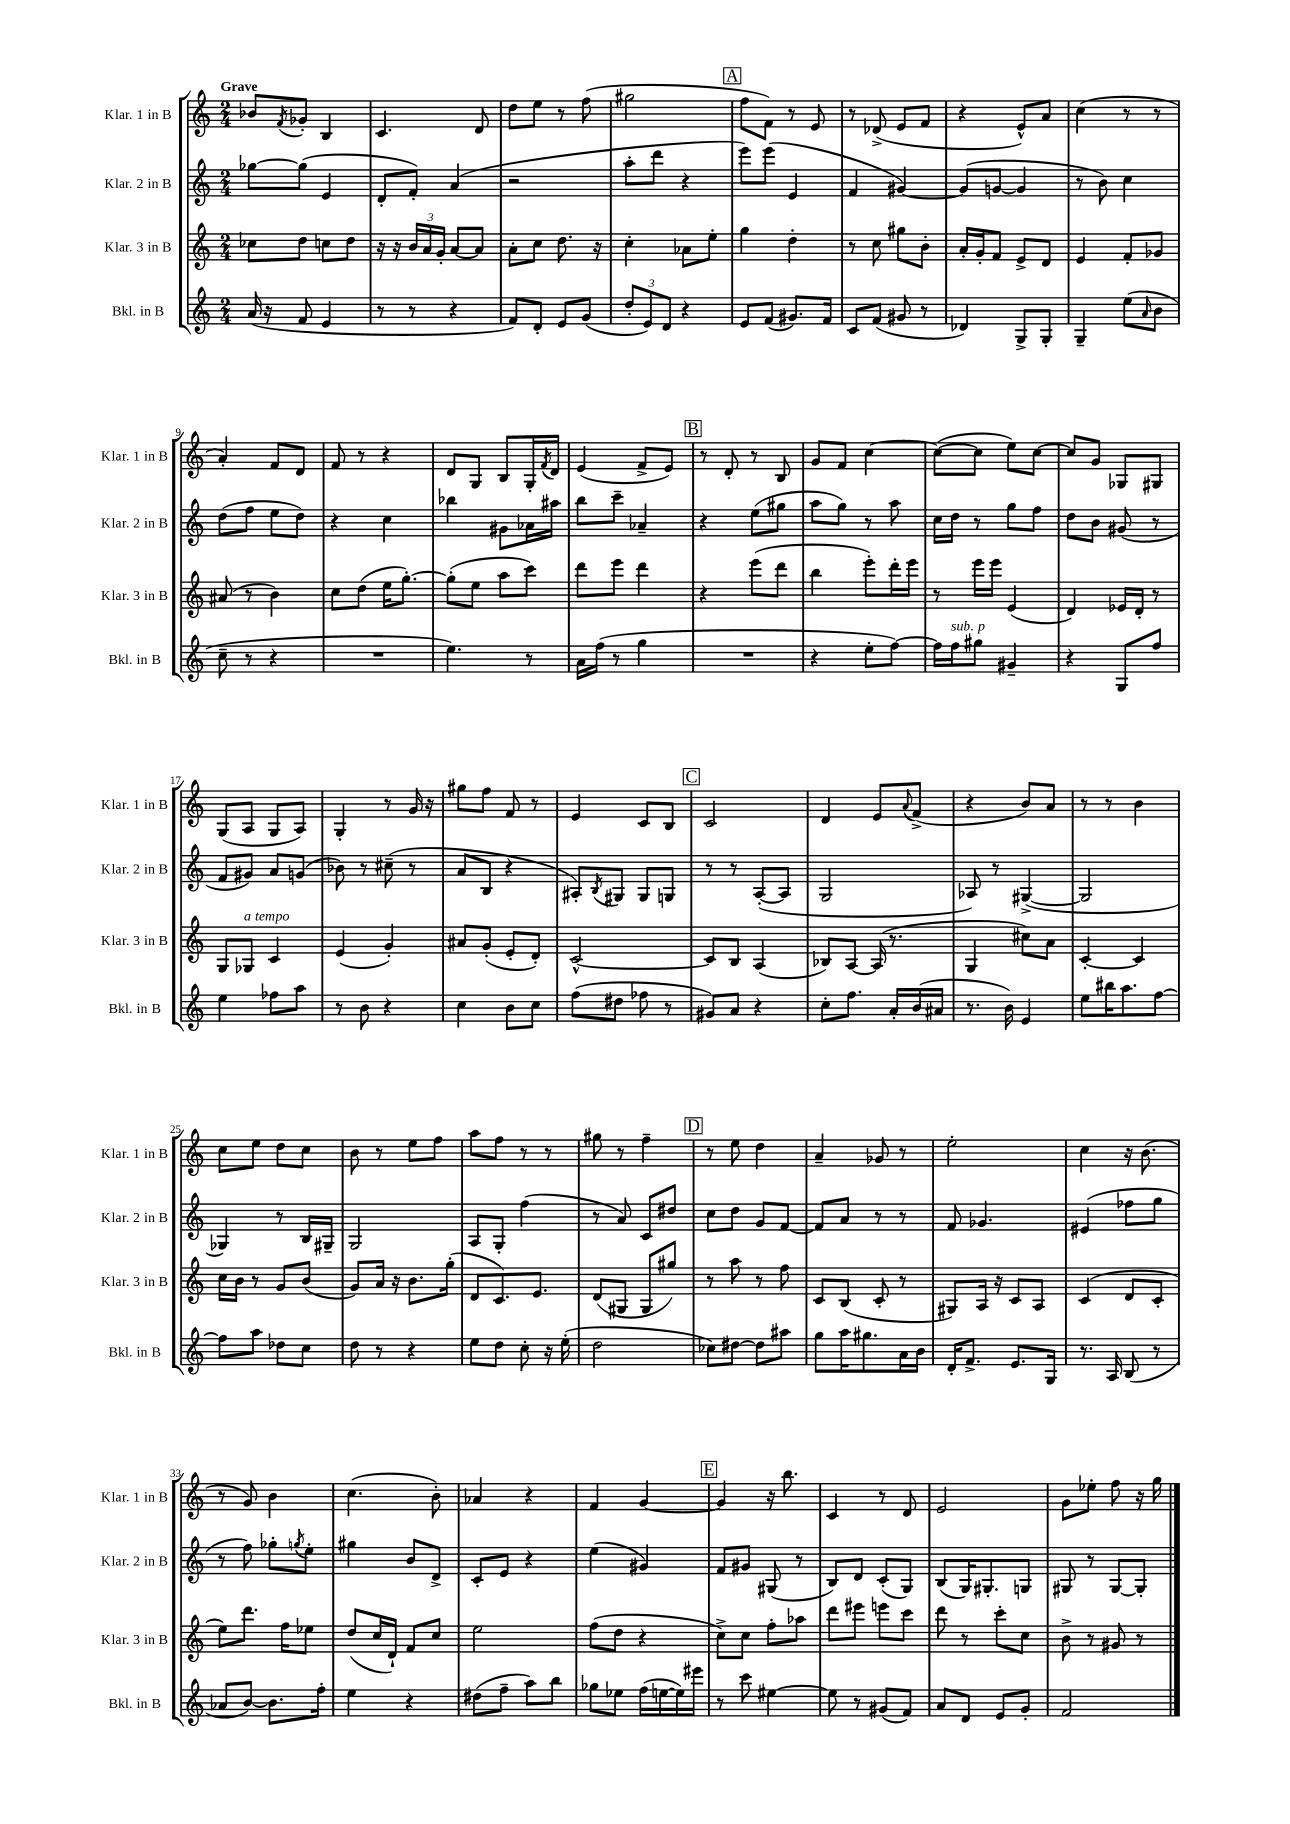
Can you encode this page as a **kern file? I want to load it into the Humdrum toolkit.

**kern	**kern	**kern	**kern
*staff4	*staff3	*staff2	*staff1
*clefG2	*clefG2	*clefG2	*clefG2
*k[]	*k[]	*k[]	*k[]
*M2/4	*M2/4	*M2/4	*M2/4
(16a/	8cc-\L	[8gg-\L	8b-/L
16r	.	.	.
.	.	.	8qf/
8f/	8dd\J	(8gg-\]J	8g-'/J
4e/	8cc\L	4e/	4B/
.	8dd\J	.	.
=	=	=	=
8r	16r	8d'/L	4.c/
.	16r	.	.
8r	24b/LL	8f'/J)	.
.	24a/	.	.
.	24g'/JJ	.	.
4r	[8a/L	(4a/	.
.	8a/]J	.	8d/
=	=	=	=
8f/L)	8a'\L	2r	8dd\L
8d'/J	8cc\J	.	8ee\J
8e/L	8.dd\	.	8r
(8g/J	.	.	(8ff\
.	16r	.	.
=	=	=	=
12dd'/L	4cc'\	8aa'\L	2gg#\
12e/)	.	.	.
.	.	8ddd\J	.
12d/J	.	.	.
4r	8a-\L	4r	.
.	8ee'\J	.	.
=	=	=	=
8e/L	4gg\	8eee\L)	8ff\L
(8f/J	.	(8eee\J	8f\J)
8.g#/L)	4dd'\	4e/	8r
.	.	.	8e/
16f/Jk	.	.	.
=	=	=	=
8c/L	8r	4f/	8r
(8f/J	8cc\	.	(8d-^/
8g#/	8gg#\L	[4g#/)	8e/L
8r	8b'\J	.	8f/J
=	=	=	=
4d-/)	16a'/LL	(8g#/]L	4r
.	16g'/J	.	.
.	8f/J	[8g/J	.
8G^/L	8e^/L	4g/]	8e^^/L)
8G'/J	8d/J	.	8a/J
=	=	=	=
4G~/	4e/	8r	(4cc\
.	.	8b\)	.
(8ee\L	8f'/L	4cc\	8r
16qqa/	.	.	.
8b\J	8g-/J	.	8r
=	=	=	=
8cc~\	(8a#/	(8dd\L	4a'/)
8r	8r	8ff\J	.
4r	4b\)	8ee\L	8f/L
.	.	8dd\J)	8d/J
=	=	=	=
2r	8cc\L	4r	8f/
.	(8dd\J	.	8r
.	16ee\LK	4cc\	4r
.	[8.gg'\J)	.	.
=	=	=	=
4.ee\)	(8gg'\]L	4bb-\	8d/L
.	8ee\J	.	8G/J
.	8aa\L	8g#\L	8B/L
8r	8ccc\J)	16a-\L	16G'/L
.	.	.	8qf/
.	.	16aa#\JJ	16d/JJ
=	=	=	=
16a\LL	8ddd\L	8bb\L	(4e/
(16ff\JJ	.	.	.
8r	8eee\J	8ccc~\J	.
4gg\	4ddd\	4a-~/	8f^/L
.	.	.	8e/J)
=	=	=	=
2r	4r	4r	8r
.	.	.	8d'/
.	(8eee\L	(8ee\L	8r
.	8ddd\J	8gg#\J	8B/
=	=	=	=
4r	4bb\	8aa\L	8g/L
.	.	8gg\J)	8f/J
8ee'\L	8eee'\L)	8r	[4cc\
[8ff\J)	16ddd'\L	8aa\	.
.	16eee\JJ	.	.
=	=	=	=
16ff\]LL	8r	16cc\LL	(8cc\_L
16ff\J	.	16dd\JJ	.
8gg#\J	16eee\LL	8r	8cc\]J
.	16eee\JJ	.	.
4g#~/	(4e/	8gg\L	8ee\L)
.	.	8ff\J	[8cc\J
=	=	=	=
4r	4d/)	8dd\L	8cc/]L
.	.	8b\J	8g/J
8G/L	16e-/LL	(8g#/	8G-/L
.	16d'/JJ	.	.
8ff/J	8r	8r	8G#/J
=	=	=	=
4ee\	8G/L	8f/L	(8G/L
.	8G-/J	8g#/J)	8A/J
8ff-\L	4c/	8a/L	8G/L
8aa\J	.	(8g/J	8A/J)
=	=	=	=
8r	(4e/	8b-\)	4G'/
8b\	.	8r	.
4r	4g'/)	(8cc#~\	8r
.	.	8r	16g/
.	.	.	16r
=	=	=	=
4cc\	8a#/L	8a/L	8gg#\L
.	(8g'/J	8B/J	8ff\J
8b\L	8e'/L	4r	8f/
8cc\J	8d'/J)	.	8r
=	=	=	=
(8ff\L	[2c^^/	8A#'/L)	4e/
.	.	8qB/	.
8dd#\J	.	8G#/J	.
8ff-\	.	8G#/L	8c/L
8r	.	8G/J	8B/J
=	=	=	=
8g#/L)	8c/]L	8r	2c/
8a/J	8B/J	8r	.
4r	(4A/	([8A'/L	.
.	.	8A/]J	.
=	=	=	=
8cc'\L	8B-/L)	2G/	4d/
8.ff\J	[8A/J	.	.
.	(16A/]	.	8e/L
16a'/LL	8.r	.	.
.	.	.	8qqa/
(16b/	.	.	(8f^/J
16a#/JJ	.	.	.
=	=	=	=
8.r	4G/	8A-/)	4r
.	.	8r	.
16b\)	.	.	.
4e/	8cc#\L)	([4G#^/	8b/L)
.	8a\J	.	8a/J
=	=	=	=
8ee\L	[4c'/	2G#/]	8r
16bb#\K	.	.	8r
8.aa\	.	.	.
.	4c/]	.	4b\
[8ff\J	.	.	.
=	=	=	=
8ff\]L	16cc\LL	4G-/)	8cc\L
.	16b\JJ	.	.
8aa\J	8r	.	8ee\J
8dd-\L	8g/L	8r	8dd\L
8cc\J	(8b/J	16B/LL	8cc\J
.	.	16G#~/JJ	.
=	=	=	=
8dd\	8g/L)	2G/	8b\
8r	16a/Jk	.	8r
.	16r	.	.
4r	8.b\L	.	8ee\L
.	.	.	8ff\J
.	(16gg'\Jk	.	.
=	=	=	=
8ee\L	8d/L	8A/L	8aa\L
8dd\J	8.c/)	8G'/J	8ff\J
8cc'\	.	(4ff\	8r
.	8.e/J	.	.
16r	.	.	8r
(16ee'\	.	.	.
=	=	=	=
2dd\	(8d/L	8r	8gg#\
.	8G#/J	8a/)	8r
.	8G#/L	8c/L	4ff~\
.	8gg#/J)	8dd#/J	.
=	=	=	=
8cc-\L)	8r	8cc\L	8r
[8dd#\J	8aa\	8dd\J	8ee\
8dd#\]L	8r	8g/L	4dd\
8aa#\J	8ff\	[8f/J	.
=	=	=	=
8gg\L	8c/L	8f/]L	4a~/
16aa\K	(8B/J	8a/J	.
8.gg#\	.	.	.
.	8c'/	8r	8g-/
16a\L	8r	8r	8r
16b\JJ	.	.	.
=	=	=	=
16d'/LK	8G#/L)	8f/	2ee'\
8.f^/J	.	.	.
.	16A/Jk	4.g-/	.
.	16r	.	.
8.e/L	8c/L	.	.
.	8A/J	.	.
16G/Jk	.	.	.
=	=	=	=
8.r	(4c/	(4e#/	4cc\
16A/	.	.	.
(8B/	8d/L	8ff-\L	16r
.	.	.	(8.b\
8r	8c'/J	8gg\J	.
=	=	=	=
8a-/L	8ee\L)	8r	8r
[8b/J)	8.ddd\J	8ff\)	8g/)
8.b\]L	.	8gg-'\L	4b\
.	16ff\LK	.	.
.	.	8qgg/	.
.	8ee-\J	8ee'\J	.
16ff'\Jk	.	.	.
=	=	=	=
4ee\	(8dd/L	4gg#\	(4.cc\
.	16cc/L	.	.
.	16d`/JJ)	.	.
4r	8f/L	8b/L	.
.	8cc/J	8d^/J	8b'\)
=	=	=	=
(8dd#\L	2ee\	8c'/L	4a-/
8ff~\J	.	8e/J	.
8aa\L)	.	4r	4r
8bb\J	.	.	.
=	=	=	=
8gg-\L	(8ff\L	(4ee\	4f/
8ee-\J	8dd\J	.	.
(16ff\LL	4r	4g#/)	[4g/
[16ee\	.	.	.
16ee\])	.	.	.
16eee#\JJ	.	.	.
=	=	=	=
8r	8cc^\L)	8f/L	4g/]
8ccc\	8cc\J	8g#/J	.
[4ee#\	8ff'\L	(8G#/	16r
.	.	.	8.bb\
.	8aa-\J	8r	.
=	=	=	=
8ee#\]	8ddd\L	8B/L)	4c/
8r	8eee#\J	8d/J	.
(8g#/L	8eee\L	(8c'/L	8r
8f/J)	8ccc\J	8G/J)	8d/
=	=	=	=
8a/L	8ddd\	(8B/L	2e/
8d/J	8r	16G/K)	.
.	.	8.G#'/	.
8e/L	8ccc'\L	.	.
8g'/J	8cc\J	8G/J	.
=	=	=	=
2f/	8b^\	8G#/	8g\L
.	8r	8r	8ee-'\J
.	8g#/	[8G#/L	8ff\
.	8r	8G#'/]J	16r
.	.	.	16gg\
==	==	==	==
*-	*-	*-	*-
